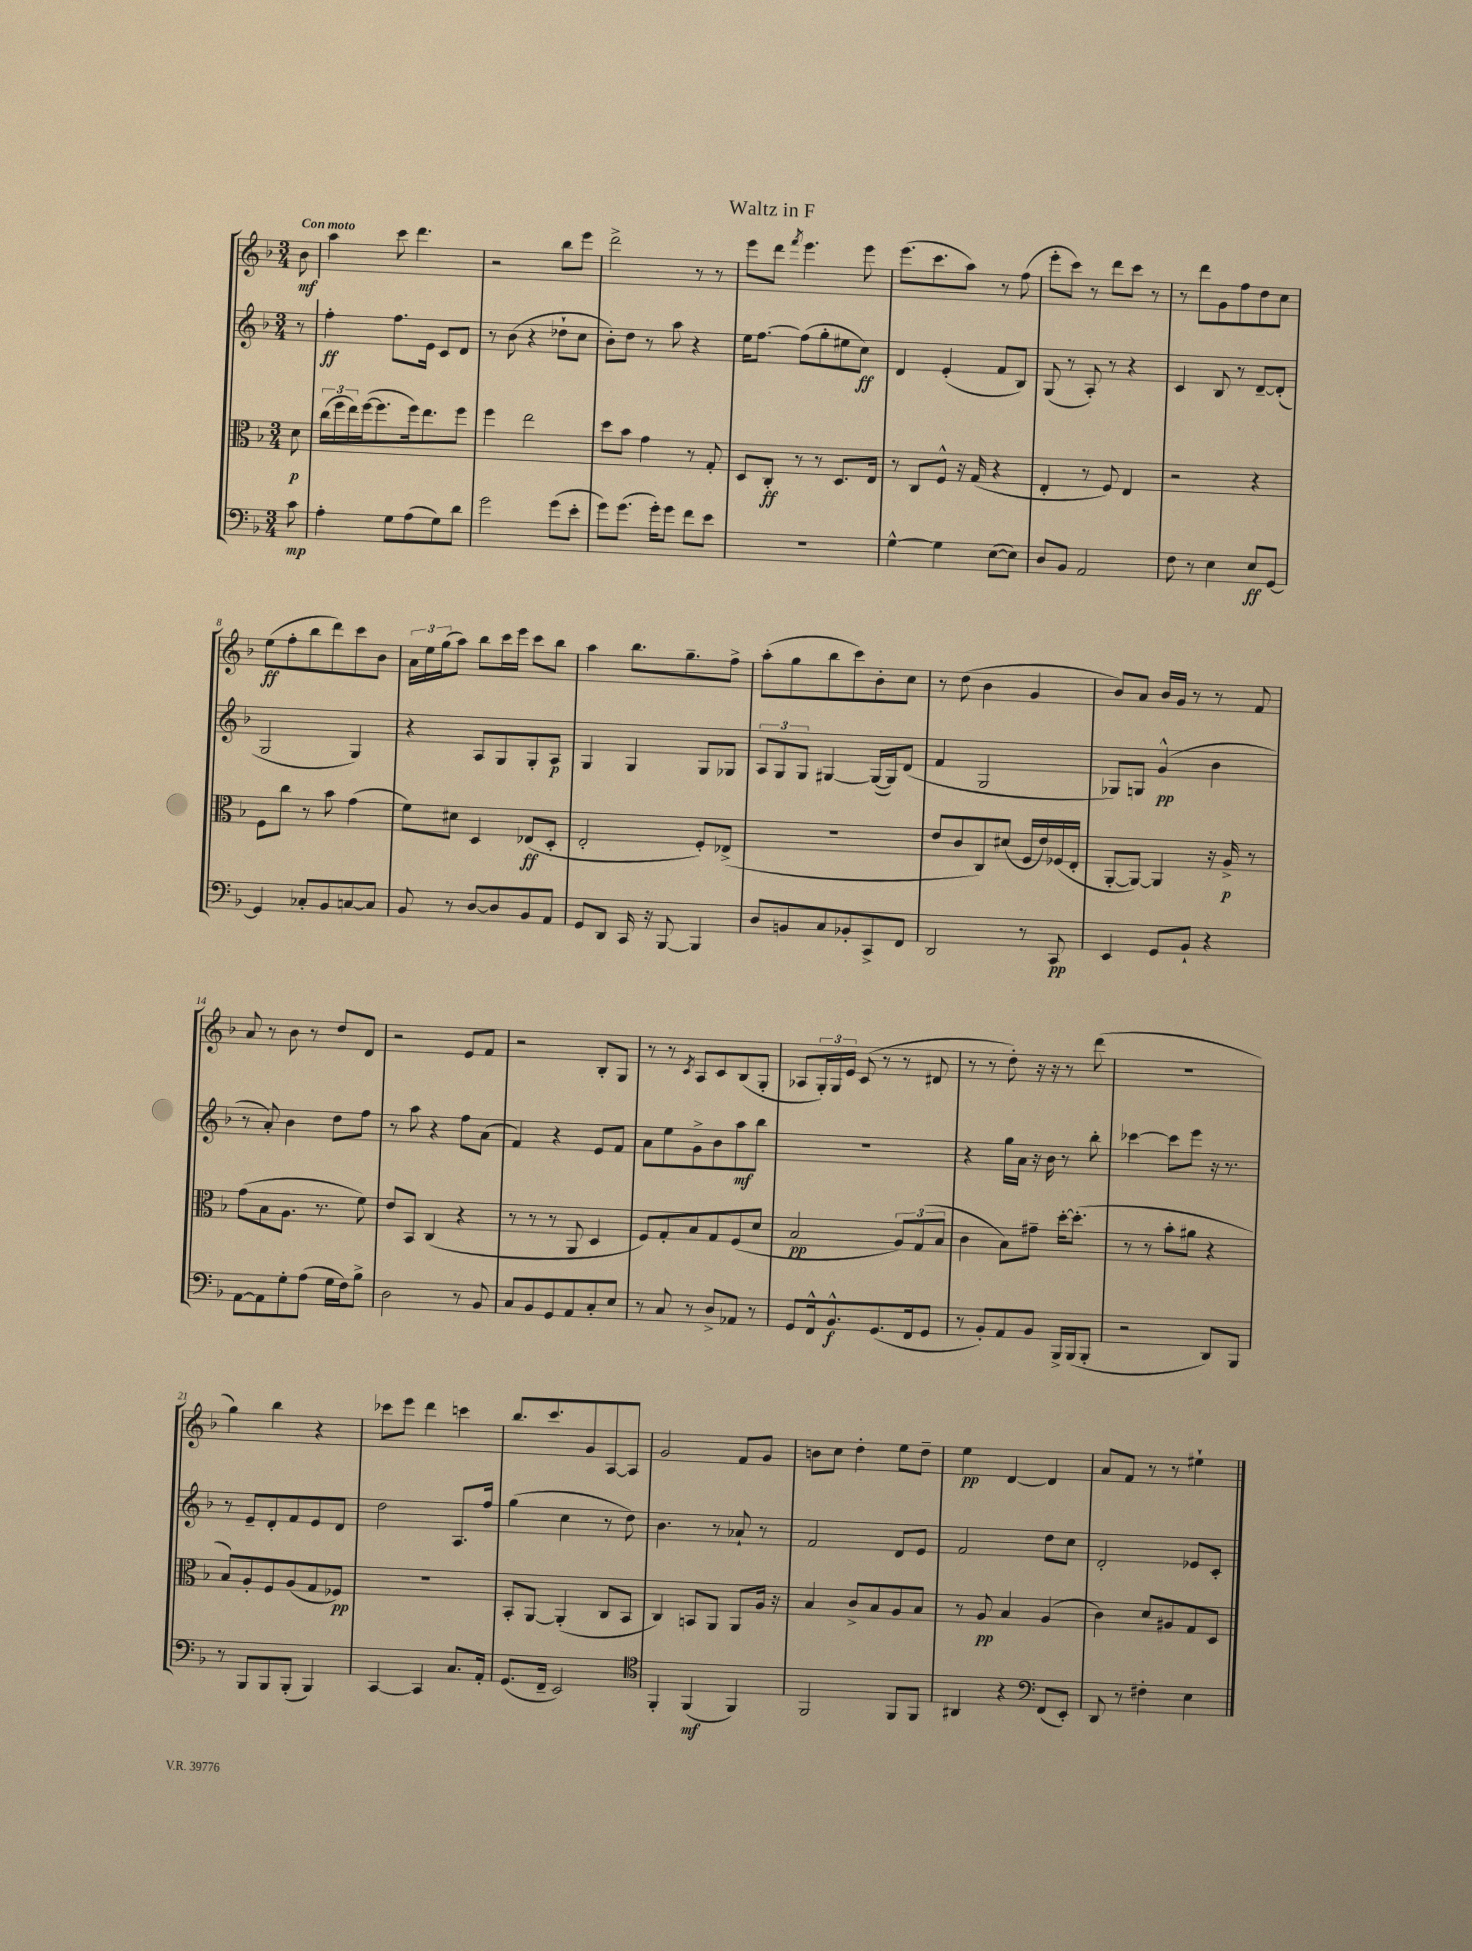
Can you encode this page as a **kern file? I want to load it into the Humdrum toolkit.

**kern	**dynam	**kern	**dynam	**kern	**dynam	**kern	**dynam
*part4	*part4	*part3	*part3	*part2	*part2	*part1	*part1
*staff4	*staff4	*staff3	*staff3	*staff2	*staff2	*staff1	*staff1
*clefF4	*	*clefC3	*	*clefG2	*	*clefG2	*
*k[b-]	*	*k[b-]	*	*k[b-]	*	*k[b-]	*
*M3/4	*	*M3/4	*	*M3/4	*	*M3/4	*
=	=	=	=	=	=	=	=
!	!	!	!	!	!	!LO:TX:a:B:t=Con moto	!
8c\	mp	8d\	p	8r	.	8b-\	mf
=1	=1	=1	=1	=1	=1	=1	=1
4A'\	.	(24cc\LL	.	4ff'\	ff	4aa\	.
.	.	24ff\	.	.	.	.	.
.	.	24ee\)	.	.	.	.	.
.	.	([16ff\J	.	.	.	.	.
.	.	8.ff\]	.	.	.	.	.
8G\L	.	.	.	8.ff\L	.	8ccc\	.
(8A\	.	16ff\k)	.	.	.	4.ddd\	.
.	.	8.ee\	.	16e\Jk	.	.	.
8G\)	.	.	.	8c/L	.	.	.
8d\J	.	8ff\J	.	8d/J	.	.	.
=2	=2	=2	=2	=2	=2	=2	=2
2g\	.	4ff\	.	8r	.	2r	.
.	.	.	.	(8b-\	.	.	.
.	.	2ee\	.	4r	.	.	.
(8g\L	.	.	.	8dd-X`\L	.	8bb-\L	.
8e'\J	.	.	.	8cc\J	.	8eee\J	.
=3	=3	=3	=3	=3	=3	=3	=3
8g\L)	.	8dd\L	.	8b-'\L)	.	2ddd^\	.
(8.g\J	.	8b-\J	.	8dd\J	.	.	.
.	.	4g\	.	8r	.	.	.
16g'\KL)	.	.	.	.	.	.	.
8g\J	.	.	.	8aa\	.	.	.
8f\L	.	8r	.	4r	.	8r	.
8e\J	.	8G'/	.	.	.	8r	.
=4	=4	=4	=4	=4	=4	=4	=4
2.r	.	8D/L	.	16ee\KL	.	8eee\L	.
.	.	.	.	[8.ff\J	.	.	.
.	.	8C'/J	ff	.	.	8ddd\J	.
.	.	.	.	.	.	8qfff/	.
.	.	8r	.	(8ff\L]	.	4.eee\	.
.	.	8r	.	8gg'\	.	.	.
.	.	8.D/L	.	8ee#X\	.	.	.
.	.	.	.	8cc\J)	ff	8eee\	.
.	.	16E/Jk	.	.	.	.	.
=5	=5	=5	=5	=5	=5	=5	=5
[4G^^\	.	8r	.	4d/	.	(8.eee\L	.
.	.	8C/L	.	.	.	.	.
.	.	.	.	.	.	8.ccc\	.
4G\]	.	8F^^/J	.	(4e'/	.	.	.
.	.	16r	.	.	.	8aa\J)	.
.	.	(16G/	.	.	.	.	.
([8E\L	.	4r	.	8f/L	.	8r	.
8E\J])	.	.	.	8B-/J)	.	(8ff\	.
=6	=6	=6	=6	=6	=6	=6	=6
8D/L	.	4E'/	.	(8G/	.	8eee'\L	.
8BB-/J	.	.	.	8r	.	8ccc\J)	.
2AA/	.	8r	.	8A'/)	.	8r	.
.	.	8F/)	.	8r	.	8ddd\L	.
.	.	4E/	.	4r	.	8ccc\J	.
.	.	.	.	.	.	8r	.
=7	=7	=7	=7	=7	=7	=7	=7
8F\	.	2r	.	4c/	.	8r	.
8r	.	.	.	.	.	8ddd\L	.
4E\	.	.	.	8B-/	.	8g\	.
.	.	.	.	8r	.	8ff\	.
8E/L	ff	4r	.	[8d~/L	.	8dd\	.
[8GG/J	.	.	.	(8d'/J]	.	8cc\J	.
!!LO:LB:g=z
=8	=8	=8	=8	=8	=8	=8	=8
4GG/]	.	8F\L	.	2G/	.	(8ee\L	ff
.	.	8cc\J	.	.	.	8ff'\	.
8C-X'/L	.	8r	.	.	.	8bb-\	.
8BB-/	.	8b-\	.	.	.	8ddd\)	.
[8Cn/	.	(4g\	.	4G/)	.	8ccc\	.
8C/J]	.	.	.	.	.	8b-\J	.
=9	=9	=9	=9	=9	=9	=9	=9
8BB-/	.	8f\L)	.	4r	.	24a\LL	.
.	.	.	.	.	.	24ee\	.
.	.	.	.	.	.	(24gg\J	.
8r	.	8d#X\J	.	.	.	8aa\J)	.
[8D/L	.	4D/	.	8A/L	.	8bb-\L	.
8D/]	.	.	.	8G/	.	16ccc\L	.
.	.	.	.	.	.	16eee\JJ	.
8BB-/	.	(8E-X/L	ff	8G'/	.	8ccc\L	.
8AA/J	.	8D'/J	.	8A/J	p	8bb-\J	.
=10	=10	=10	=10	=10	=10	=10	=10
8GG/L	.	2E'/	.	4G/	.	4aa\	.
8DD/J	.	.	.	.	.	.	.
16CC/	.	.	.	4G/	.	8.bb-\L	.
16r	.	.	.	.	.	.	.
[8BBB-/	.	.	.	.	.	.	.
.	.	.	.	.	.	8.gg~\	.
4BBB-/]	.	8F'/L)	.	8G/L	.	.	.
.	.	(8E-X^/J	.	8G-X/J	.	8ff^\J	.
=11	=11	=11	=11	=11	=11	=11	=11
8D/L	.	2.r	.	12A/L	.	(8aa'\L	.
.	.	.	.	12G/	.	.	.
8BBn/	.	.	.	.	.	8gg\	.
.	.	.	.	12G/J	.	.	.
8C/	.	.	.	[4G#X/	.	8bb-\	.
8BB-X'/	.	.	.	.	.	8ccc\)	.
8CC^/	.	.	.	(16G#/LL_	.	8b-'\	.
.	.	.	.	16G#/J])	.	.	.
8FF/J	.	.	.	(8d/J	.	8cc\J	.
=12	=12	=12	=12	=12	=12	=12	=12
2DD/	.	8e/L	.	4f/	.	8r	.
.	.	8c/	.	.	.	(8dd\	.
.	.	8C/)	.	2G/	.	4b-\	.
.	.	(8d#X/J	.	.	.	.	.
8r	.	16F/LL	.	.	.	4g/	.
.	.	16e/)	.	.	.	.	.
8CC/	pp	(16F-X/	.	.	.	.	.
.	.	16E'/JJ	.	.	.	.	.
=13	=13	=13	=13	=13	=13	=13	=13
4EE/	.	[8AA'/L	.	8G-X/L)	.	8b-/L)	.
.	.	8AA/J_)	.	8Gn/J	.	8a/J	.
8GG/L	.	4AA/]	.	(4g^^/	pp	16b-/LL	.
.	.	.	.	.	.	16g/JJ	.
8BB-`/J	.	.	.	.	.	8r	.
4r	.	16r	.	4b-\	.	8r	.
.	.	16A^/	p	.	.	.	.
.	.	8r	.	.	.	8f/	.
!!LO:LB:g=z
=14	=14	=14	=14	=14	=14	=14	=14
[8AA\L	.	(8g\L	.	8r	.	8a/	.
8AA\]	.	8B-\	.	8a'/)	.	8r	.
8G'\	.	8.A\J	.	4b-\	.	8b-\	.
(8A\J	.	.	.	.	.	8r	.
.	.	8.r	.	.	.	.	.
16G\LL	.	.	.	8dd\L	.	8dd/L	.
16F\J)	.	.	.	.	.	.	.
8B-^\J	.	8f\)	.	8ff\J	.	8d/J	.
=15	=15	=15	=15	=15	=15	=15	=15
2D\	.	8e/L	.	8r	.	2r	.
.	.	8BB-/J	.	8aa\	.	.	.
.	.	(4C/	.	4r	.	.	.
8r	.	4r	.	8ff\L	.	8e/L	.
8BB-/	.	.	.	(8a\J	.	8f/J	.
=16	=16	=16	=16	=16	=16	=16	=16
8C/L	.	8r	.	4f/)	.	2r	.
8BB-/	.	8r	.	.	.	.	.
8GG/	.	8r	.	4r	.	.	.
8AA/	.	8AA/	.	.	.	.	.
8C'/	.	4D/	.	8e/L	.	8B-'/L	.
8E/J	.	.	.	8f/J	.	8G/J	.
=17	=17	=17	=17	=17	=17	=17	=17
8r	.	8F/L)	.	8a\L	.	8r	.
8C/	.	8G'/	.	8ee\	.	8r	.
.	.	.	.	.	.	8qc/	.
8r	.	8B-/	.	8g^\	.	8A/L	.
8D^/L	.	8G/	.	8b-\	.	8c/	.
8AA-X/J	.	(8F/	.	8aa\	mf	(8B-/	.
8r	.	8d/J	.	8bb-\J	.	8G'/J	.
=18	=18	=18	=18	=18	=18	=18	=18
8GG/L	.	2B-/	pp	2.r	.	8A-X/L	.
16FF^^/k	.	.	.	.	.	24G'/L)	.
.	.	.	.	.	.	24G/	.
8.BB-^^/	f	.	.	.	.	.	.
.	.	.	.	.	.	24e/JJ	.
.	.	.	.	.	.	(8c/	.
(8.GG/	.	.	.	.	.	8r	.
.	.	12A/L)	.	.	.	8r	.
16FF/k	.	.	.	.	.	.	.
.	.	(12G/	.	.	.	.	.
8GG/J	.	.	.	.	.	8d#X/	.
.	.	12B-/J	.	.	.	.	.
=19	=19	=19	=19	=19	=19	=19	=19
8r	.	4c\	.	4r	.	8r	.
8BB-'/L)	.	.	.	.	.	8r	.
8AA/	.	8B-\L)	.	16gg\LL	.	8dd'\)	.
.	.	.	.	16a\JJ	.	.	.
8BB-/J	.	8g#X~\J	.	16r	.	16r	.
.	.	.	.	16b-\	.	16r	.
16BBB-^/LL	.	[16dd'\KL	.	8r	.	8r	.
(16BBB-/J	.	(8.dd'\J]	.	.	.	.	.
8BBB-'/J	.	.	.	8bb-'\	.	(8ddd\	.
=20	=20	=20	=20	=20	=20	=20	=20
2r	.	8r	.	[4ccc-X\	.	2.r	.
.	.	8r	.	.	.	.	.
.	.	8b-'\L	.	8ccc-\L]	.	.	.
.	.	8a#X\J	.	8eee\J	.	.	.
8DD/L)	.	4r	.	16r	.	.	.
.	.	.	.	8.r	.	.	.
8BBB-/J	.	.	.	.	.	.	.
!!LO:LB:g=z
=21	=21	=21	=21	=21	=21	=21	=21
8r	.	8B-/L)	.	8r	.	4gg\)	.
8BBB-/L	.	8A'/	.	8e~/L	.	.	.
8BBB-/	.	8F/	.	8d'/	.	4bb-\	.
(8BBB-'/J	.	(8A/	.	8f/	.	.	.
4BBB-/)	.	8G/	.	8e/	.	4r	.
.	.	8F-X/J)	pp	8d/J	.	.	.
=22	=22	=22	=22	=22	=22	=22	=22
[4CC/	.	2.r	.	2dd\	.	8ccc-X\L	.
.	.	.	.	.	.	8eee\J	.
4CC/]	.	.	.	.	.	4ddd\	.
8.C/L	.	.	.	8.A/L	.	4cccn\	.
16AA'/Jk	.	.	.	16ff/Jk	.	.	.
=23	=23	=23	=23	=23	=23	=23	=23
(8.GG/L	.	8BB-'/L	.	(4gg\	.	8.bb-/L	.
.	.	[8AA/J	.	.	.	.	.
16FF~/Jk	.	.	.	.	.	8.ccc/	.
2EE/)	.	(4AA'/]	.	4cc\	.	.	.
.	.	.	.	.	.	8g/	.
.	.	8C/L	.	8r	.	[8A/	.
.	.	8BB-/J	.	8dd\)	.	8A/J]	.
=24	=24	=24	=24	=24	=24	=24	=24
*clefC4	*	*	*	*	*	*	*
4FF'/	.	4C/)	.	4.b-\	.	2g/	.
(4FF/	mf	8BBn/L	.	.	.	.	.
.	.	8AA/J	.	8r	.	.	.
4FF/)	.	8AA/L	.	8a-X`/	.	8f/L	.
.	.	16A/Jk	.	8r	.	8g/J	.
.	.	16r	.	.	.	.	.
=25	=25	=25	=25	=25	=25	=25	=25
2FF/	.	4B-/	.	2f/	.	8bn\L	.
.	.	.	.	.	.	8cc\J	.
.	.	8c^/L	.	.	.	4dd'\	.
.	.	8B-/	.	.	.	.	.
8FF/L	.	8A/	.	8d/L	.	8ee\L	.
8FF/J	.	8B-/J	.	8e/J	.	8dd~\J	.
=26	=26	=26	=26	=26	=26	=26	=26
4AA#X/	.	8r	.	2f/	.	4ee\	pp
.	.	8A/	pp	.	.	.	.
4r	.	4B-/	.	.	.	[4d/	.
*clefF4	*	*	*	*	*	*	*
(8FF/L	.	(4A/	.	8dd\L	.	4d/]	.
8EE'/J)	.	.	.	8cc\J	.	.	.
=27	=27	=27	=27	=27	=27	=27	=27
8DD/	.	4c\)	.	2d'/	.	8a/L	.
8r	.	.	.	.	.	8f/J	.
4F#X'\	.	8d/L	.	.	.	8r	.
.	.	8A#X/	.	.	.	8r	.
4E\	.	8G/	.	8e-X/L	.	4ee#X`\	.
.	.	8D/J	.	8c'/J	.	.	.
==	==	==	==	==	==	==	==
*-	*-	*-	*-	*-	*-	*-	*-
